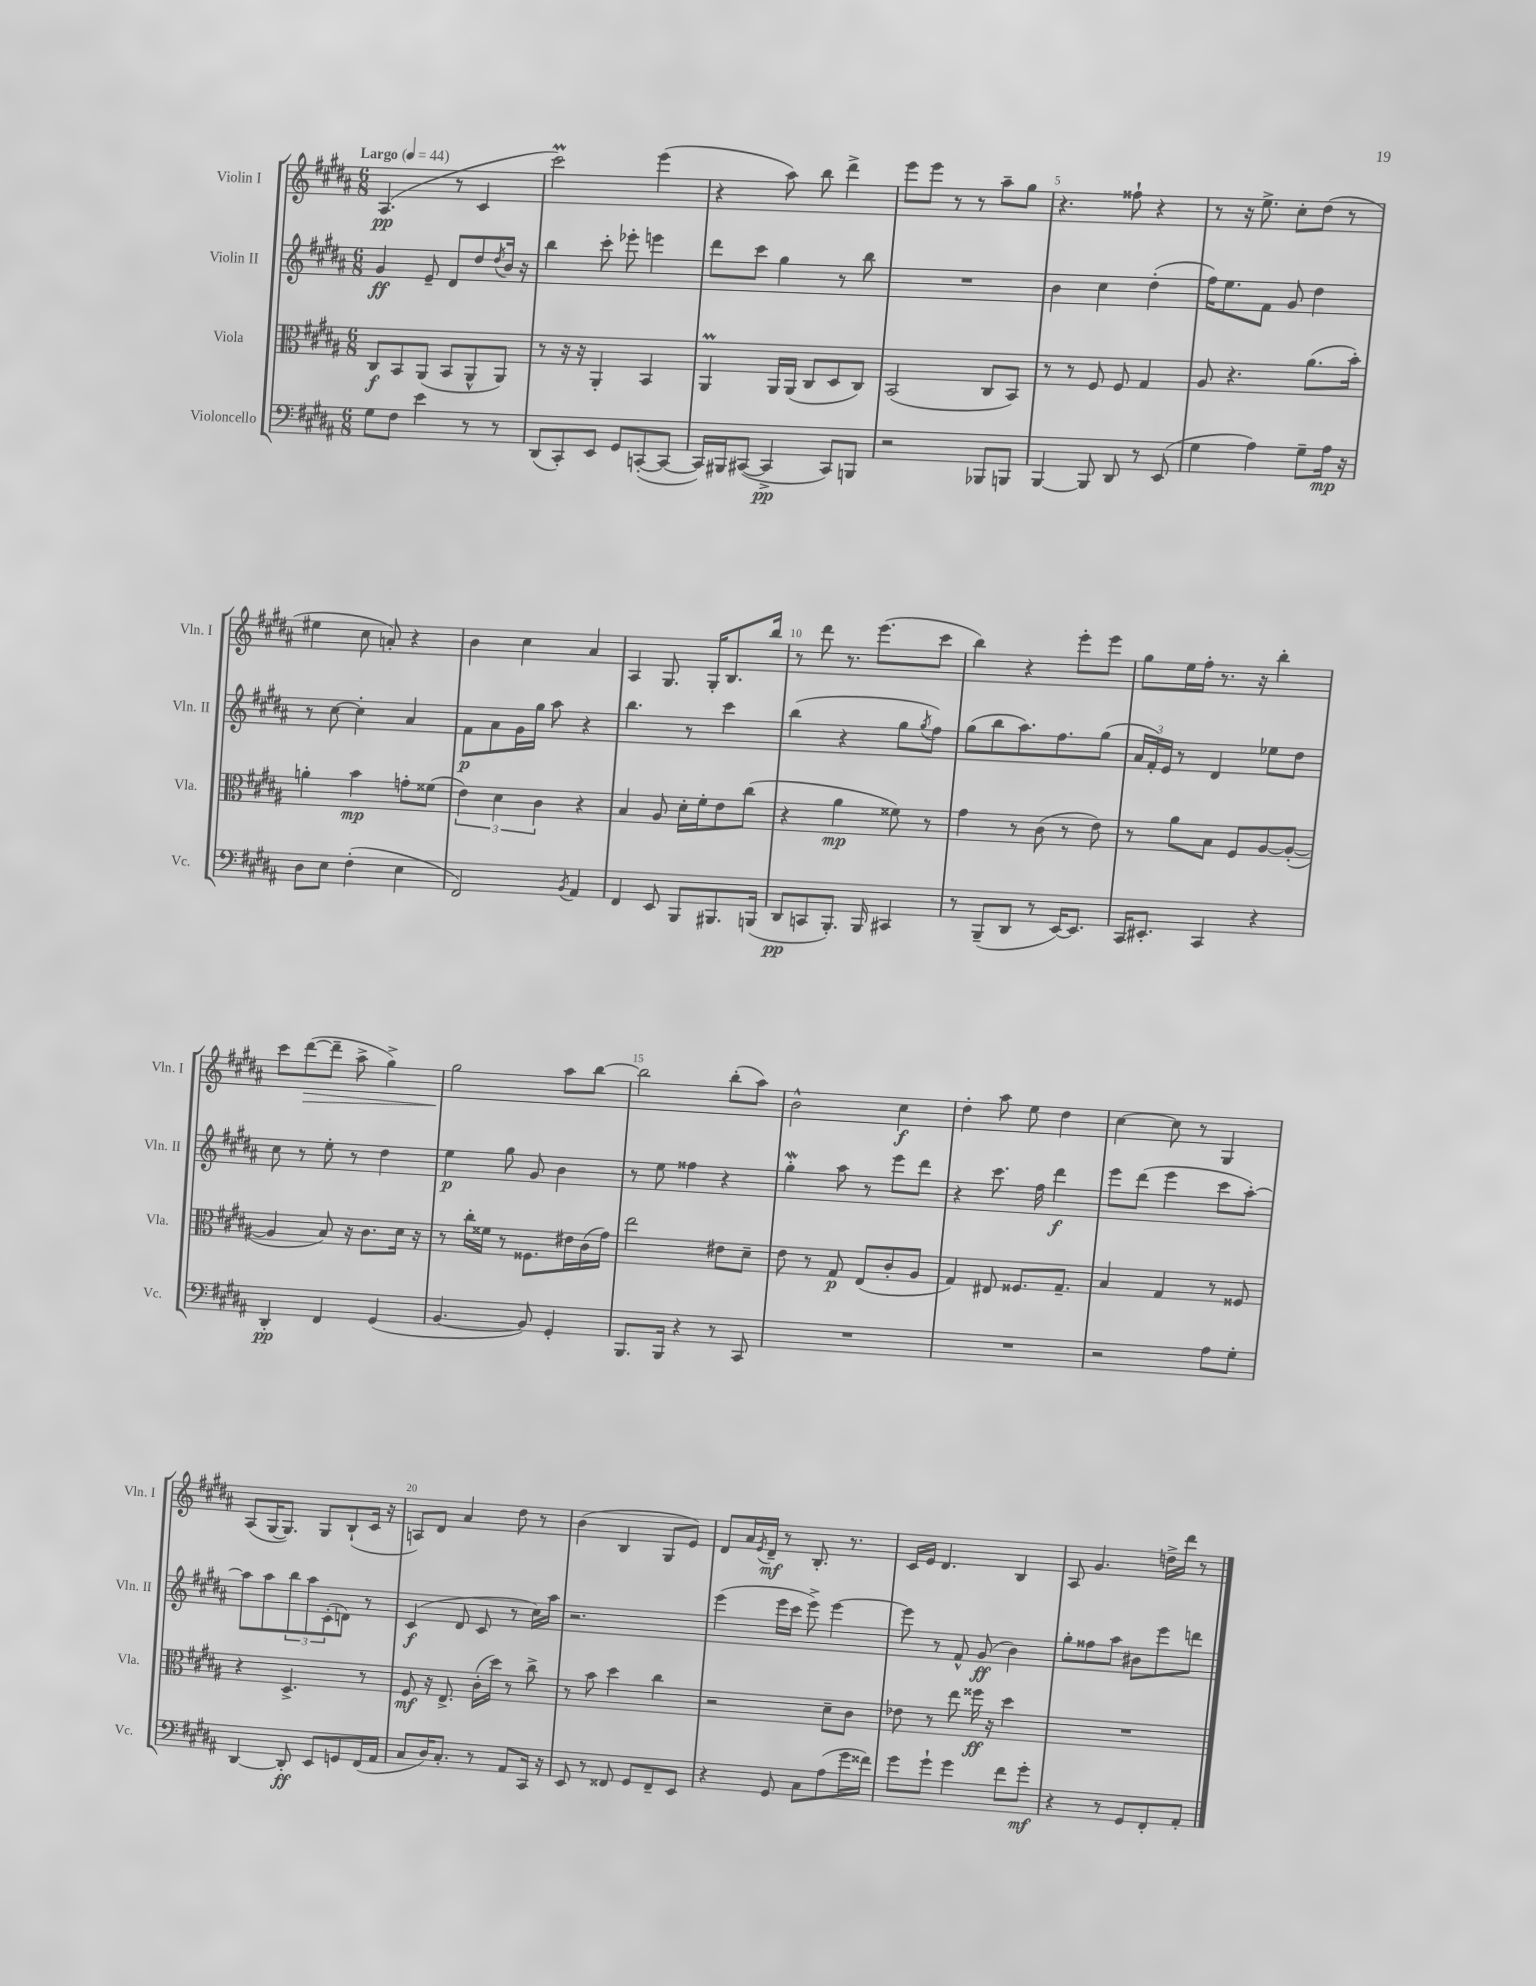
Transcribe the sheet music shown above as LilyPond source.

<<
\new StaffGroup <<
\new Staff = "s0" \with { instrumentName = "Violin I" shortInstrumentName = "Vln. I" } {
    \clef treble \key b \major \numericTimeSignature \time 6/8 \tempo "Largo" 4 = 44
    ais4.\pp( r8 cis'4 |
    cis'''2\prall) e'''4( |
    r4 ais''8) b''8 dis'''4-> |
    e'''8 e'''8 r8 r8 ais''8-- gis''8 |
    r4. fisis''8-! r4 |
    r8 r16 e''8.-> cis''8-. dis''8( r8 |
    eis''4 cis''8 a'8-.) r4 |
    b'4 cis''4 ais'4 |
    ais4 gis8. gis16-. b8. b''16 |
    r8 dis'''8 r8. e'''8.( cis'''8 |
    b''4) r4 e'''8-. e'''8 |
    gis''8 e''16 fis''16-. r8. r16 b''4-. |
    cis'''8 dis'''8~\>( dis'''8-- ais''8-> gis''4->) |
    gis''2\! ais''8 b''8~ |
    b''2 b''8-.( ais''8) |
    b'2-^ cis''4\f |
    dis''4-. ais''8 e''8 dis''4 |
    cis''4~ cis''8 r8 gis4 |
    ais8( gis16~ gis8.) gis8 b8-!( cis'16 r16 |
    a8) dis'8 ais'4 dis''8 r8 |
    b'4( b4 gis8 e'8) |
    dis'8 ais'16 \acciaccatura { e'8 } dis'16--\mf r8 b8.-. r8. |
    cis'16 e'16 dis'4. b4 |
    ais8 gis'4. d''16-> dis'''16 r8 \bar "|." |
}
\new Staff = "s1" \with { instrumentName = "Violin II" shortInstrumentName = "Vln. II" } {
    \clef treble \key b \major \numericTimeSignature \time 6/8
    gis'4\ff e'8-- dis'8 dis''8 \acciaccatura { dis''8 } b'16 r16 |
    b''4 cis'''8-. ees'''8-. e'''4 |
    dis'''8 cis'''8 gis''4 r8 b''8 |
    R2. |
    b'4 cis''4 dis''4-.( |
    fis''16) e''8. fis'8 gis'8 dis''4 |
    r8 cis''8~ cis''4-. ais'4 |
    fis'8\p ais'8 gis'16 gis''16 ais''8 r4 |
    b''4. r8 cis'''4 |
    b''4( r4 gis''8 \acciaccatura { gis''8 } fis''8) |
    gis''8( b''8 ais''8.) fis''8. gis''8( |
    \tuplet 3/2 { ais'16 fis'16-.) e'16 } r8 dis'4 ees''8 dis''8 |
    cis''8 r8 e''8-. r8 dis''4 |
    e''4\p gis''8 gis'8 b'4 |
    r8 e''8 fisis''4 r4 |
    gis''4-.\mordent ais''8 r8 e'''8 dis'''8 |
    r4 cis'''8. fis''16 dis'''4\f |
    e'''8 dis'''8( e'''4 cis'''8 ais''8~-.) |
    ais''8 ais''8 \tuplet 3/2 { b''8 ais''8 cis'8-.( } d'8) r8 |
    cis'4\f( dis'8 cis'8 r8 cis''16) ais''16 |
    r2. |
    e'''4( e'''16 cis'''16 e'''8->) e'''4~ |
    e'''8 r8 fis'8-^ gis'8\ff( b'4) |
    gis''8-. fisis''8 ais''8 bis'8 e'''8 d'''8 \bar "|." |
}
\new Staff = "s2" \with { instrumentName = "Viola" shortInstrumentName = "Vla." } {
    \clef alto \key b \major \numericTimeSignature \time 6/8
    cis8\f b,8 ais,8( b,8 ais,8-^ ais,8) |
    r8 r16 r16 ais,4-. b,4 |
    ais,4\prall ais,16 ais,16( cis8 dis8 cis8) |
    b,2( cis8 b,8) |
    r8 r8 fis8 fis8 gis4 |
    ais8 r4. ais'8.( b'16-.) |
    a'4-. b'4\mp g'8-. fisis'8( |
    \tuplet 3/2 { e'4) dis'4 cis'4 } r4 |
    b4 ais8 dis'16-. fis'16-. e'8 cis''8( |
    r4 ais'4\mp fisis'8) r8 |
    gis'4 r8 cis'8( r8 e'8) |
    r8 ais'8 b8 fis8 ais8~ ais8~-.( |
    ais4 b8) r16 cis'8. dis'16 r16 |
    r8 cis''16-. fisis'16 r8 fisis8. eis'16 cis'16( gis'16) |
    e''2 eis'8 dis'8-- |
    e'8 r8 gis8\p e8( cis'8-. ais8 |
    gis4) eis8 fisis8. gis8.-- |
    b4 gis4 r8 fisis8 |
    r4 dis4.-> r8 |
    fis8\mf r16 e8.-> cis'16-.( dis''16) r8 cis''8-> |
    r8 b'8 dis''4 cis''4 |
    r2 dis'8-- cis'8 |
    ees'8 r8 e''8 fisis''16\ff r16 dis''4 |
    R2. \bar "|." |
}
\new Staff = "s3" \with { instrumentName = "Violoncello" shortInstrumentName = "Vc." } {
    \clef bass \key b \major \numericTimeSignature \time 6/8
    gis8 fis8 e'4 r8 r8 |
    dis,8( cis,8-.) e,8 gis,8 c,8~-.( c,8~ |
    c,16) bis,,16 cis,8~( cis,4->\pp cis,8) b,,8 |
    r2 bes,,8 b,,8 |
    b,,4~ b,,8 dis,8 r8 e,8( |
    gis4 ais4) gis8-- ais16\mp r16 |
    dis8 e8 fis4-.( e4 |
    fis,2) \acciaccatura { b,8 } ais,4 |
    fis,4 e,8 b,,8 bis,,8. b,,16( |
    dis,8\pp c,8 b,,8.-.) b,,16 cis,4 |
    r8 b,,8--( dis,8 r8 e,16~) e,8. |
    cis,16 eis,8.-. cis,4 r4 |
    dis,4-.\pp fis,4 gis,4( |
    b,4.~ b,8) gis,4-. |
    b,,8. b,,16 r4 r8 cis,8 |
    R2. |
    R2. |
    r2 ais8 gis8-. |
    dis,4~ dis,8-.\ff e,8 g,8 fis,16( ais,16 |
    cis8 dis16) cis8.-. r8 ais,8 cis,16 r16 |
    e,8 r8 fisis,8 gis,8 fisis,8-- e,8 |
    r4 gis,8 cis8 ais8( gis'16 fisis'16) |
    gis'8 gis'8-! gis'4 fis'8 gis'8-.\mf |
    r4 r8 gis,8 fis,8-. ais,8-. \bar "|." |
}
>>
>>
\layout { \context { \Score \override BarNumber.break-visibility = ##(#f #t #t) barNumberVisibility = #(every-nth-bar-number-visible 5) } }
